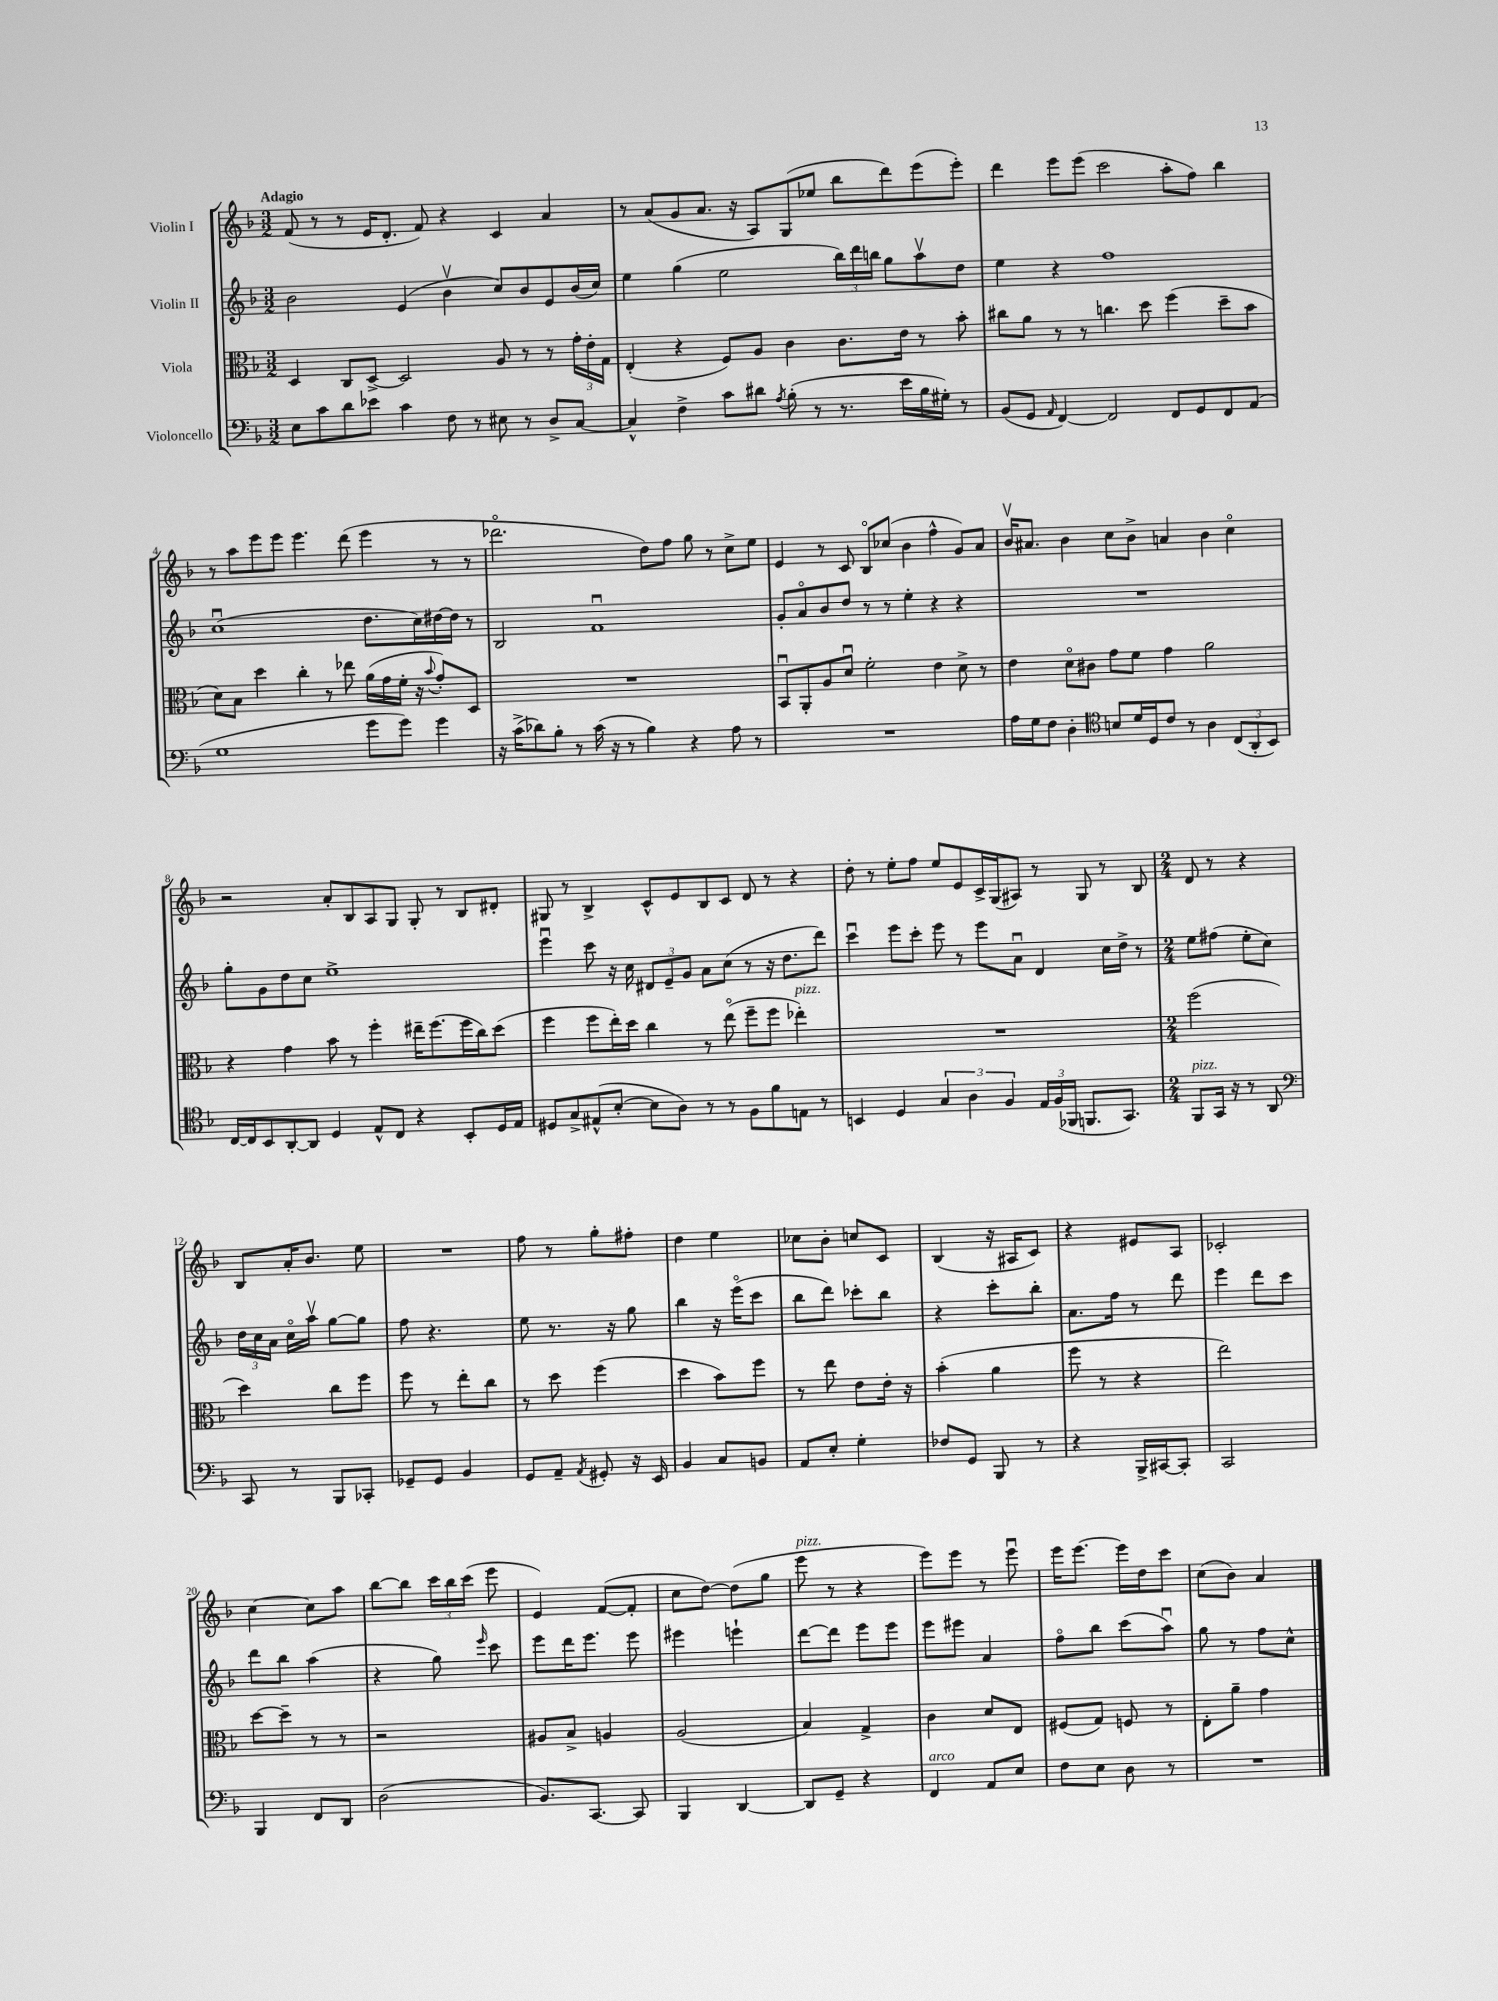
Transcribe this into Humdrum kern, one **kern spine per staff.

**kern	**kern	**kern	**kern
*part4	*part3	*part2	*part1
*staff4	*staff3	*staff2	*staff1
*I"Violoncello	*I"Viola	*I"Violin II	*I"Violin I
*clefF4	*clefC3	*clefG2	*clefG2
*k[b-]	*k[b-]	*k[b-]	*k[b-]
*M3/2	*M3/2	*M3/2	*M3/2
=1	=1	=1	=1
!	!	!	!LO:TX:a:B:t=Adagio
8E\L	4D/	2b-\	(8f/
8c\	.	.	8r
8d\	8C/L	.	8r
8e-X\J	[8D^/J	.	16e/KL
.	.	.	8.d'/J
4c\	2D/]	(4e/	.
.	.	.	8f/)
8F\	.	4b-v\	4r
8r	.	.	.
8E#X\	8A/	8cc/L)	4c/
8r	8r	8b-/	.
8D^/L	8r	8e/	4a/
[8C/J	24g'\LL	(16b-/L	.
.	24e'\	.	.
.	.	16cc/JJ)	.
.	24G\JJ	.	.
=2	=2	=2	=2
4C^^/]	(4E'/	4ee\	8r
.	.	.	(8a/L
4F^\	4r	(4gg\	8g/
.	.	.	8.a/J
8c\L	8F/L)	2ee\	.
.	.	.	16r
8d#X\J	8A/J	.	8A/L)
8qA/	.	.	.
(8B-'\	4c\	.	(8G/
8r	.	.	8ee-X/J
8.r	8.c\L	24bb-\LL)	8bb-\L
.	.	24ddd\	.
.	.	24bbn\JJ	.
.	.	8gg\L	8ddd\)
16e\LL	16e\Jk	.	.
16B-\	8r	8aav\	(8eee\
16G#X'\JJ)	.	.	.
8r	8b-'\	8dd\J	8eee'\J)
=3	=3	=3	=3
(8BB-/L	8cc#X\L	4ee\	4ddd\
8GG/J	8a\J	.	.
16qqAA/	.	.	.
[4FF/)	8r	4r	8eee\L
.	8r	.	(8eee\J
2FF/]	4.ccn\	1ff	2ccc\
.	8dd\	.	.
8FF/L	(4ff\	.	8aa'\L
8GG/	.	.	8ff\J)
8FF/	8dd~\L	.	4bb-\
(8AA/J	8b-\J	.	.
!!LO:LB:g=z
=4	=4	=4	=4
1G	8d\L)	(1ccu	8r
.	8B-\J	.	8aa\L
.	4dd\	.	8eee\
.	.	.	8eee\J
.	4cc'\	.	4.eee\
.	8r	.	.
.	8ee-X\	.	(8ddd\
8g\L	(16a\LL	8.dd\L	4eee\
.	16g\	.	.
8g\J)	16f'\JJ	.	.
.	16r	16cc\L)	.
.	8qqb-/	.	.
4g\	8g'/L)	[16dd#X\	8r
.	.	16dd#\JJ]	.
.	8D/J	8r	8r
=5	=5	=5	=5
16r	1.r	2B-/	2.ddd-X\
(16c^\KL	.	.	.
8d-X\)	.	.	.
8B-'\J	.	.	.
8r	.	.	.
(16c\	.	1fu	.
16r	.	.	.
8r	.	.	.
4B-\)	.	.	8dd\L)
.	.	.	8ff\J
4r	.	.	8gg\
.	.	.	8r
8A\	.	.	8cc^\L
8r	.	.	8ee\J
=6	=6	=6	=6
1.r	8BB-u/L	8g'/L	4e/
.	8AA'/	8a/	.
.	8A/	8b-/	8r
.	8du/J	8dd/J	8c/
.	2f'\	8r	8B-/L
.	.	8r	(8cc-X/J
.	.	4ee'\	4b-\
.	4e\	4r	4ff^^\
.	8d^\	4r	8g/L)
.	8r	.	8a/J
=7	=7	=7	=7
16A\LL	4e\	1.r	16b-v/KL
16G\J	.	.	8.a#X/J
8F\J	.	.	.
4D'\	8d\L	.	4b-\
.	8c#X\J	.	.
*clefC4	*	*	*
8Bn/L	8g\L	.	8cc\L
16d/L	8f\J	.	8b-^\J
16D/J	.	.	.
8c/J	4g\	.	4an/
8r	.	.	.
4A\	2a\	.	4b-\
(12C/L	.	.	4cc\
12AA'/	.	.	.
12BB-/J)	.	.	.
!!LO:LB:g=z
=8	=8	=8	=8
[16C/LL	4r	8gg'\L	2r
16C/J]	.	.	.
8BB-/	.	8g\	.
[8AA'/	4g\	8dd\	.
8AA/J]	.	8cc\J	.
4D/	8b-\	1ee^	8a'/L
.	8r	.	8B-/
8E^^/L	4ff'\	.	8A/
8C/J	.	.	8G/J
4r	16ee#X~\KL	.	8G'/
.	(8.ff\	.	.
.	.	.	8r
8BB-'/L	16ff\L	.	8B-/L
.	16cc\J)	.	.
16D/L	(8dd\J	.	8d#X'/J
16E/JJ	.	.	.
=9	=9	=9	=9
8D#X/L	4ff\	4eeeu\	8G#X/
8G^/	.	.	8r
(8E#X^^/	8ff\L	8ccc\	4B-^/
[8B-'/J	16ee'\L)	16r	.
.	16dd\JJ	16cc\	.
8B-\L]	4cc\	12d#X/L	8c^^/L
.	.	12e~/	.
8A\J)	.	.	8e/
.	.	12g/J	.
8r	8r	8a\L	8B-/
8r	(8ee\	(8cc\J	8c/J
8F\L	8ff~\L	8r	8d/
8f\	8ff\J	16r	8r
.	.	8.dd\L	.
!	!LO:TX:a:i:t=pizz.	!	!
8En\J	4ee-X'\)	.	4r
8r	.	8ddd\J)	.
=10	=10	=10	=10
4BBn/	1.r	4cccu\	8dd'\
.	.	.	8r
4D/	.	8eee\L	8ee'\L
.	.	8ccc'\J	8ff\J
6G/	.	8eee\	8ee/L
.	.	8r	8e/
6A\	.	.	.
.	.	8eee\L	16c^/L
.	.	.	(16G/J
6F/	.	.	.
.	.	8au\J	8A#X/J)
24E/LL	.	4d/	8r
(24F/	.	.	.
24FF-X/JJ	.	.	.
8.FFn/L	.	.	8G/
.	.	16cc\LL	8r
8.GG/J)	.	16dd^\JJ	.
.	.	8r	8B-/
=11	=11	=11	=11
*M2/4	*M2/4	*M2/4	*M2/4
!LO:TX:a:i:t=pizz.	!	!	!
8FF/L	(2ff\	8ee\L	8d/
16GG/Jk	.	(8ff#X\J	8r
16r	.	.	.
8r	.	8ee'\L	4r
8AA/	.	8cc\J)	.
!!LO:LB:g=z
=12	=12	=12	=12
*clefF4	*	*	*
8CC/	4dd\)	24dd\LL	8B-/L
.	.	24cc\	.
.	.	24a\JJ	.
8r	.	16cc\LL	16a'/K
.	.	16aav\JJ	8.b-/J
8BBB-/L	8cc\L	[8gg\L	.
8CC-X'/J	8ff\J	8gg\J]	8ee\
=13	=13	=13	=13
8GG-X~/L	8ff\	8ff\	2r
8GG-/J	8r	4.r	.
4BB-/	8ee'\L	.	.
.	8cc\J	.	.
=14	=14	=14	=14
8GG/L	8r	8ee\	8ff\
8AA~/J	8dd\	8.r	8r
8qAA/	.	.	.
8GG#X'/	(4ff\	.	8gg'\L
.	.	16r	.
16r	.	8gg\	8ff#X'\J
16EE/	.	.	.
=15	=15	=15	=15
4BB-/	4dd\	4bb-\	4dd\
8C/L	8b-\L)	16r	4ee\
.	.	(16eee\KL	.
8BBn/J	8ff\J	8ccc\J	.
=16	=16	=16	=16
8AA/L	8r	8bb-\L	8cc-X\L
8E'/J	8ee\	8ddd\J)	8b-'\J
4G'\	8e\L	8ccc-X'\L	8ccn/L
.	16e'\Jk	8bb-\J	8c/J
.	16r	.	.
=17	=17	=17	=17
8F-X/L	(4b-'\	4r	(4B-/
8GG/J	.	.	.
8BBB-/	4a\	8ccc'\L	16r
.	.	.	16A#X/KL
8r	.	8bb-'\J	8c/J)
=18	=18	=18	=18
4r	8ff\	8.a\L	4r
.	8r	.	.
.	.	16ff\Jk	.
16BBB-^/LL	4r	8r	8e#X/L
[16CC#X/J	.	.	.
8CC#'/J]	.	8ddd\	8A/J
=19	=19	=19	=19
2CC/	2ee\)	4eee\	2c-X'/
.	.	8ddd\L	.
.	.	8ccc\J	.
!!LO:LB:g=z
=20	=20	=20	=20
4BBB-/	[8dd\L	8ddd\L	[4cc\
.	8dd~\J]	8bb-\J	.
8FF/L	8r	(4aa\	8cc\L]
8DD/J	8r	.	8aa\J
=21	=21	=21	=21
(2D\	2r	4r	[8bb-\L
.	.	.	8bb-\J]
.	.	8gg\)	24ccc\LL
.	.	.	24bb-\
.	.	.	(24ccc\JJ
.	.	16qqeee/	.
.	.	8ccc\	8eee\
=22	=22	=22	=22
8.BB-/L)	8A#X/L	8eee\L	4e/)
.	8B-^/J	16ddd\K	.
[8.CC/J	.	8.eee\J	.
.	4An/	.	([8f/L
8CC/]	.	8eee\	8f'/J]
=23	=23	=23	=23
4BBB-/	(2A/	4eee#X\	8cc\L
.	.	.	[8dd\J)
[4DD/	.	4eeen`\	(8dd\L]
.	.	.	8gg\J
=24	=24	=24	=24
!	!	!	!LO:TX:a:i:t=pizz.
8DD/L]	4B-/)	[8ddd\L	8eee\
8GG~/J	.	8ddd\J]	8r
4r	4G^/	8eee\L	4r
.	.	8eee\J	.
=25	=25	=25	=25
!LO:TX:a:i:t=arco	!	!	!
4FF/	4c\	8eee\L	8eee\L)
.	.	8eee#X\J	8eee\J
8AA/L	8d/L	4a/	8r
8E/J	8E/J	.	8eeeu\
=26	=26	=26	=26
8F\L	(8F#X/L	8ff\L	16eee\KL
.	.	.	[8.eee\J
8E\J	8G/J)	8bb-\J	.
8D\	8Fn/	(8ccc\L	16eee\LL]
.	.	.	16dd\J
8r	8r	8aau\J)	8ccc\J
=27	=27	=27	=27
2r	8E'\L	8gg\	(8cc\L
.	8a~\J	8r	8b-\J)
.	4g\	8ff\L	4a/
.	.	8cc^^\J	.
==	==	==	==
*-	*-	*-	*-
